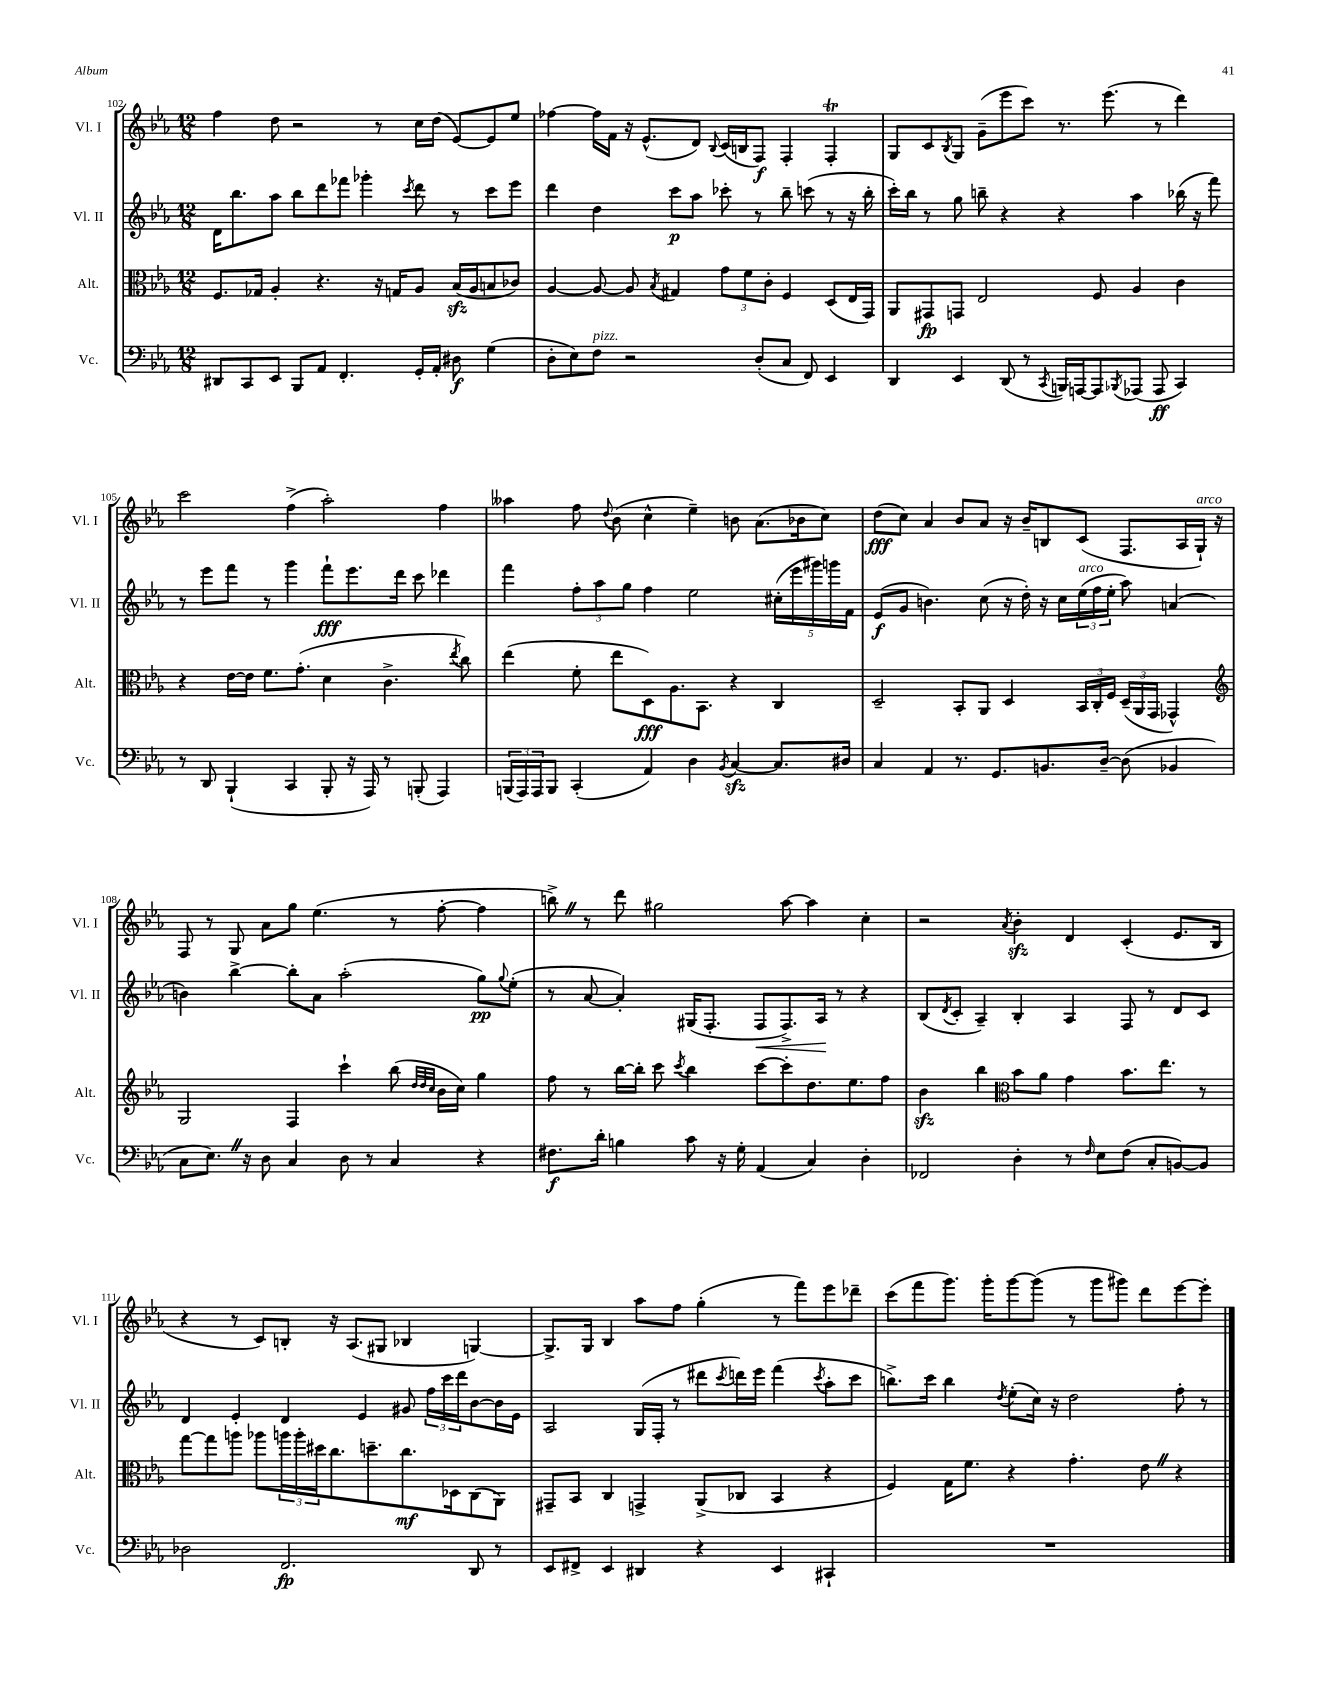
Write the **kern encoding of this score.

**kern	**kern	**kern	**kern
*staff4	*staff3	*staff2	*staff1
*clefF4	*clefC3	*clefG2	*clefG2
*k[b-e-a-]	*k[b-e-a-]	*k[b-e-a-]	*k[b-e-a-]
*M12/8	*M12/8	*M12/8	*M12/8
8DD#	8.F	16d	4ff
.	.	8.bb-	.
8CC	.	.	.
.	16G-	.	.
8EE-	4A-'	8aa-	8dd
8BBB-	.	8bb-	2r
8AA-	4.r	8ddd	.
4.FF'	.	8fff-	.
.	.	4ggg-'	.
.	16r	.	8r
.	16G	.	.
.	.	8qccc	.
16GG'	8A-	8ddd	16cc
16AA-'	.	.	(16dd
8D#	(16B-	8r	[8e-)
.	16A-	.	.
(4G	8B	8ccc	8e-]
.	8c-)	8eee-	8ee-
=	=	=	=
8D'	[4A-	4ddd	[4ff-
8E-)	.	.	.
8F	8A-_	4dd	16ff-]
.	.	.	16f
2r	8A-]	.	16r
.	.	.	(8.e-^^
.	8qB-	.	.
.	4G#	8ccc	.
.	.	8aa-	8d)
.	.	.	8qqB-
.	12g	8ccc-'	(16c
.	.	.	16B
.	12f	.	.
(8D'	.	8r	8F)
.	12c'	.	.
8C	4F	8bb-~	4F'
8FF)	.	(8ccc	.
4EE-	(8D	8r	4F'
.	16E-	16r	.
.	16GG)	16bb-'	.
=	=	=	=
4DD	8AA-	16ccc')	8G
.	.	16bb-	.
.	8GG#	8r	8c
.	.	.	8qB-
4EE-	8GG	8gg	8G
.	2E-	8bb~	(8g~
(8DD	.	4r	8eee-
8r	.	.	8ccc)
8qCC	.	.	.
16BBB)	.	4r	8.r
[16AAA	.	.	.
8AAA]	8F	.	.
.	.	.	(8.eee-
8qBBB-	.	.	.
(8AAA-	4A-	4aa-	.
8AAA-	.	.	8r
4CC)	4c	(16bb-	4ddd)
.	.	16r	.
.	.	8fff)	.
=	=	=	=
8r	4r	8r	2ccc
8DD	.	8eee-	.
(4BBB-`	[16e-	8fff	.
.	16e-]	.	.
.	8.f	8r	.
4CC	.	4ggg	(4ff^
.	(8.g'	.	.
8BBB-'	4d	8fff`	2aa-')
16r	.	8.eee-	.
16AAA-)	.	.	.
8r	4.c^	.	.
.	.	16ddd	.
(8BBB'	.	8ccc	.
4AAA-)	.	4ddd-	4ff
.	8qee-	.	.
.	8cc)	.	.
=	=	=	=
(24BBB	(4ee-	4fff	4aa--
24AAA-)	.	.	.
24AAA-	.	.	.
8BBB	.	.	.
(4CC'	8f'	12ff'	8ff
.	.	12aa-	.
.	.	.	8qqdd
.	8ee-	.	(8b-
.	.	12gg	.
4AA-)	8D)	4ff	4cc^^
.	8.A-	.	.
4D	.	2ee-	4ee-~)
.	8.BB-	.	.
8qBB-	.	.	.
[4C	4r	.	8b
.	.	.	(8.a-
8.C]	4C	(20cc#'	.
.	.	20eee-	.
.	.	.	16b-
.	.	20ggg#)	.
.	.	.	8cc)
.	.	20ggg	.
16D#	.	.	.
.	.	20f	.
=	=	=	=
4C	2D~	(8e-	(8dd
.	.	8g	8cc)
4AA-	.	4.b)	4a-
8.r	8BB-'	.	8b-
.	8AA-	(8cc	8a-
8.GG	.	.	.
.	4D	16r	16r
.	.	16dd')	16b-~
8.BB	.	16r	8B
.	.	16cc	.
.	24BB-	(24ee-	(8c
.	24C'	24ff	.
[16D~	.	.	.
.	24F	24ee-'	.
(8D]	(24D~	8aa-)	8.F
.	24AA-	.	.
.	24GG	.	.
4BB-	4GG-^^)	(4a	.
.	.	.	16A-
.	.	.	16G`)
.	.	.	16r
=	=	=	=
*	*clefG2	*	*
8C	2G	4b)	8F
8.E-)	.	.	8r
.	.	[4bb-^	8G
16r	.	.	.
8D	.	.	8a-
4C	4F	8bb-']	8gg
.	.	8a-	(4.ee-
8D	4ccc`	(2aa-'	.
8r	.	.	.
4C	(8bb-	.	8r
.	32qqdd	.	.
.	32qqdd	.	.
.	32qqcc	.	.
.	16b-	.	[8ff'
.	16cc)	.	.
4r	4gg	8gg)	4ff]
.	.	8qqgg	.
.	.	(8ee-'	.
=	=	=	=
8.F#	8ff	8r	8bb^)
.	8r	[8a-	8r
16d'	.	.	.
4B	[16bb-	4a-'])	8ddd
.	16bb-']	.	.
.	8ccc	.	2gg#
.	8qccc	.	.
8c	4bb-	(16G#	.
.	.	8.F'	.
16r	.	.	.
16G'	.	.	.
(4AA-	[8ccc	8F	.
.	8ccc']	8.F^)	[8aa-
4C)	8.dd	.	4aa-]
.	.	16A-	.
.	.	8r	.
.	8.ee-	.	.
4D'	.	4r	4cc'
.	8ff	.	.
=	=	=	=
2FF-	4b-	(8B-	2r
.	.	8qd	.
.	.	8c'	.
.	4bb-	4A-~)	.
*	*clefC3	*	*
.	.	.	8qa-
4D'	8b-	4B-'	4b-'
.	8a-	.	.
8r	4g	4A-	4d
16qqF	.	.	.
8E-	.	.	.
(8F	8.b-	8F	(4c'
8C'	.	8r	.
.	8.ee-	.	.
[8BB)	.	8d	8.e-
8BB]	8r	8c	.
.	.	.	16B-
=	=	=	=
2D-	[8gg	4d	4r
.	8gg]	.	.
.	8aa	4e-'	8r
.	8aa-	.	8c)
2.FF	24aa	4d	8B'
.	24aa'	.	.
.	24dd#	.	.
.	8.cc	.	16r
.	.	.	(8.A-
.	.	4e-	.
.	8.dd~	.	.
.	.	.	8G#
.	8.cc	8g#	4B-
.	.	24ff	.
.	.	24ccc	.
.	16D-	.	.
.	.	24ddd	.
8DD	(8C	[8b-	[4G)
8r	8AA-)	16b-]	.
.	.	16e-	.
=	=	=	=
8EE-	8GG#~	2A-	8.G^]
8FF#^	8BB-	.	.
.	.	.	16G
4EE-	4C	.	4B-
4DD#	4GG^	(16G	8aa-
.	.	16F'	.
.	.	8r	8ff
4r	(8AA-^	8ddd#	(4gg'
.	.	8qccc	.
.	8C-	16ddd)	.
.	.	16eee-	.
4EE-	4BB-	(4fff	8r
.	.	.	8fff)
.	.	8qccc	.
4CC#`	4r	8aa-'	8eee-
.	.	8ccc	8ddd-~
=	=	=	=
1.r	4F)	8.bb^)	(8ccc
.	.	.	8fff
.	.	16ccc	.
.	16G	4bb	8.ggg)
.	8.f	.	.
.	.	.	16ggg'
.	.	8qdd	.
.	4r	(8ee-'	[8ggg
.	.	16cc)	(8ggg]
.	.	16r	.
.	4.g'	2dd	8r
.	.	.	8ggg
.	.	.	8ggg#)
.	8e-	.	8ddd
.	4r	8ff'	[8eee-
.	.	8r	8eee-']
==	==	==	==
*-	*-	*-	*-
